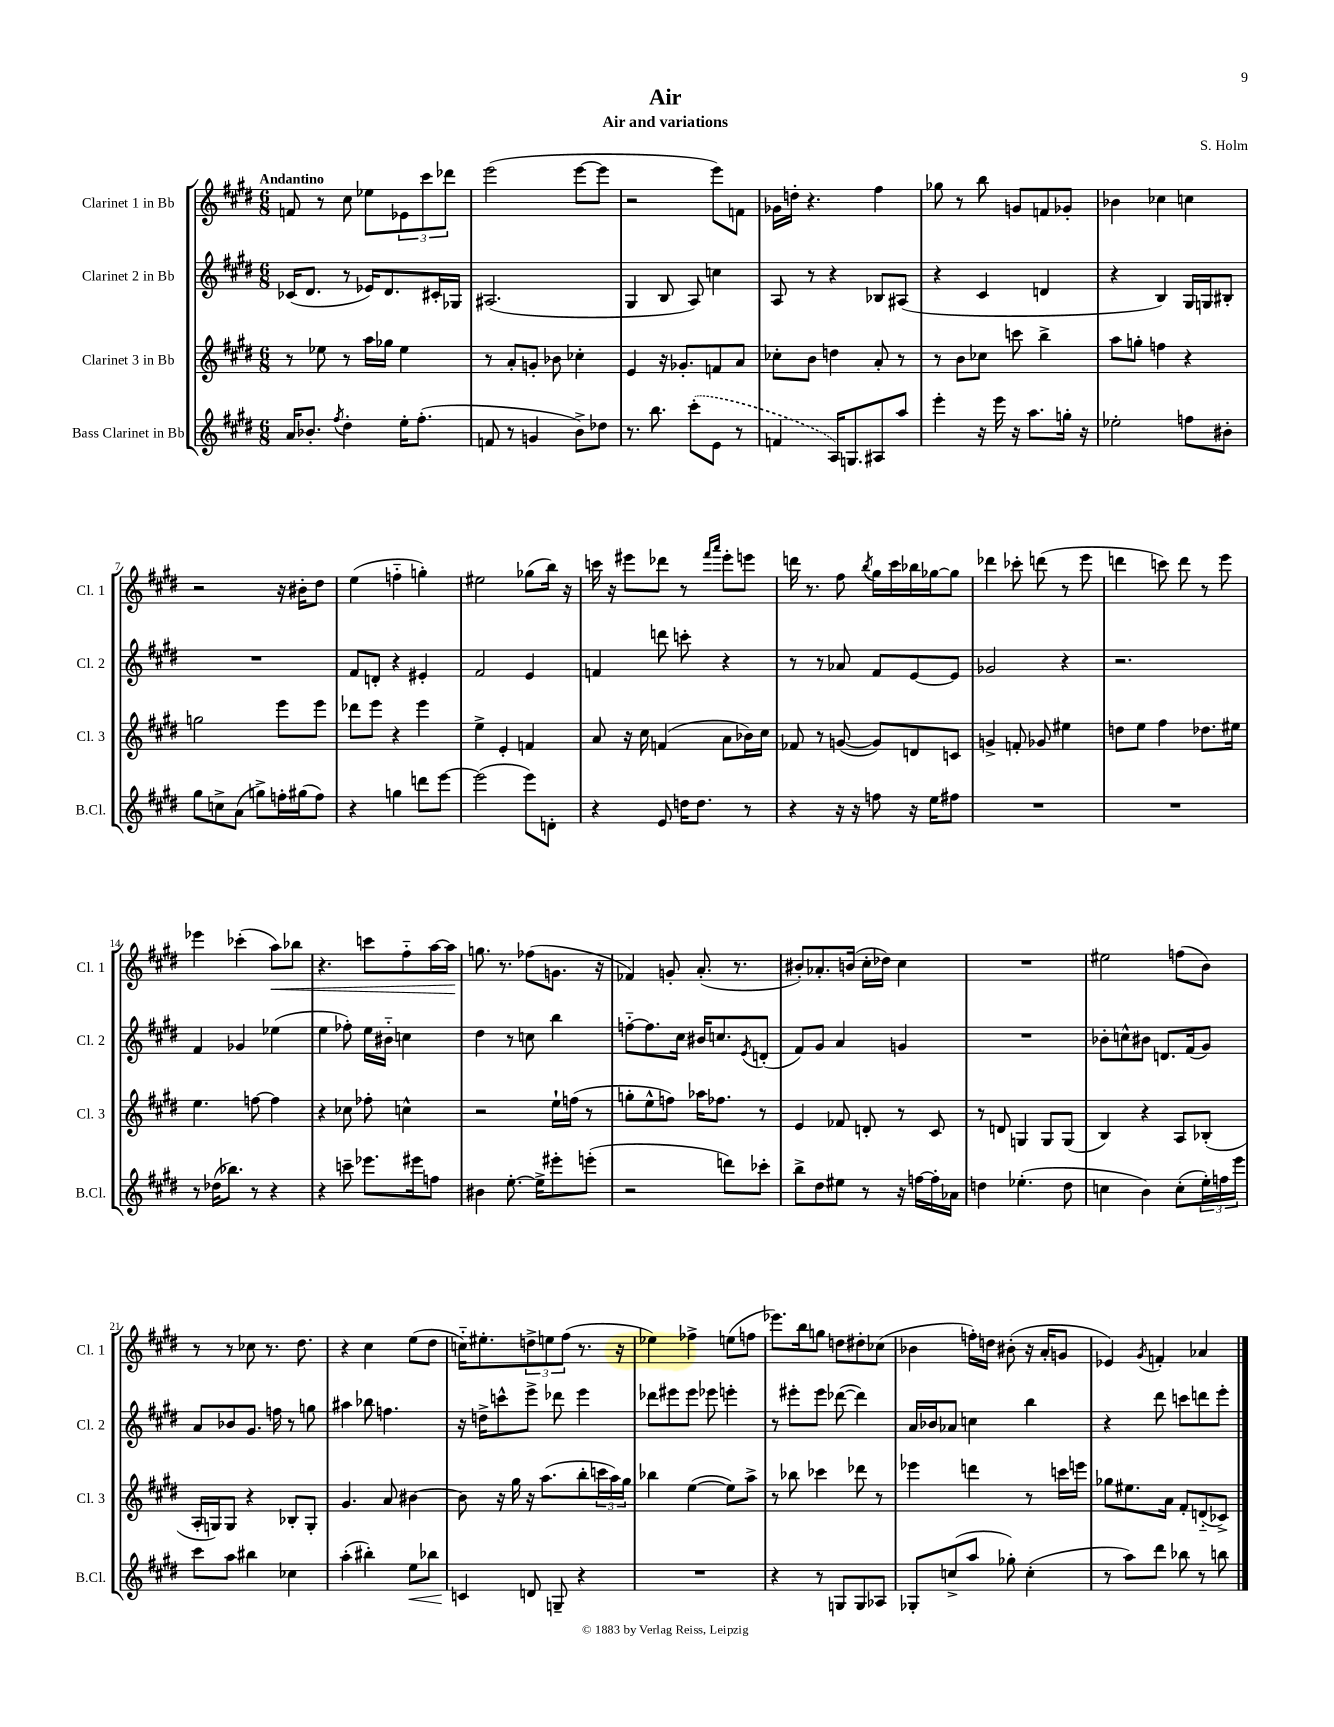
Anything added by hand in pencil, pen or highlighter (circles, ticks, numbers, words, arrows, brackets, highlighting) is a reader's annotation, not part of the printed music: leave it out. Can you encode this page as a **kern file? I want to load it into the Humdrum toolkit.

**kern	**dynam	**kern	**kern	**kern	**dynam
*part4	*part4	*part3	*part2	*part1	*part1
*staff4	*staff4	*staff3	*staff2	*staff1	*staff1
*I"Bass Clarinet in Bb	*	*I"Clarinet 3 in Bb	*I"Clarinet 2 in Bb	*I"Clarinet 1 in Bb	*
*I'B.Cl.	*	*I'Cl. 3	*I'Cl. 2	*I'Cl. 1	*
*clefG2	*	*clefG2	*clefG2	*clefG2	*
*k[f#c#g#d#]	*	*k[f#c#g#d#]	*k[f#c#g#d#]	*k[f#c#g#d#]	*
*M6/8	*	*M6/8	*M6/8	*M6/8	*
=1	=1	=1	=1	=1	=1
!	!	!	!	!LO:TX:a:B:t=Andantino	!
16a/KL	.	8r	(16c-X/KL	8fn/	.
8.b-X'/J	.	.	8.d#/J	.	.
.	.	8ee-X\	.	8r	.
8qff#/	.	.	.	.	.
4dd#'\	.	8r	8r	8cc#\	.
.	.	16aa\LL	16e-X/KL)	8ee-X\L	.
.	.	16gg-X\JJ	8.d#/	.	.
16ee'\KL	.	4ee-\	.	12e-X\	.
(8.ff#'\J	.	.	.	.	.
.	.	.	.	12ccc#\	.
.	.	.	16c#X'/L	.	.
.	.	.	.	12ddd-X\J	.
.	.	.	16G-X/JJ	.	.
=2	=2	=2	=2	=2	=2
8fn/	.	8r	(2.A#X/	(2eee\	.
8r	.	8a'/L	.	.	.
4gn/	.	8gn'/J	.	.	.
.	.	8b-X\	.	.	.
8b^\L)	.	4cc-X'\	.	[8eee\L	.
8dd-X\J	.	.	.	8eee\J]	.
=3	=3	=3	=3	=3	=3
8.r	.	4e/	4G#/	2r	.
8.bb\	.	.	.	.	.
.	.	16r	8B/	.	.
.	.	8.g-X'/L	.	.	.
(8ccc#'\L	.	.	8A/)	.	.
8e\J	.	8fn/	4ccn\	8eee\L)	.
8r	.	8a/J	.	8fn\J	.
=4	=4	=4	=4	=4	=4
4fn/	.	8cc-X'\L	8A/	16g-X\LL	.
.	.	.	.	16ddn'\JJ	.
.	.	8b\J	8r	4.r	.
16A/KL)	.	4ddn\	4r	.	.
8.Gn/	.	.	.	.	.
8A#X/	.	8a'/	8B-X/L	4ff#\	.
8aa/J	.	8r	(8A#X/J	.	.
=5	=5	=5	=5	=5	=5
4eee'\	.	8r	4r	8gg-X\	.
.	.	8b\L	.	8r	.
16r	.	8cc-X\J	4c#/	8bb\	.
16eee\	.	.	.	.	.
16r	.	8cccn\	.	8gn/L	.
8.aa\L	.	.	.	.	.
.	.	4bb^\	4dn/	8fn/	.
16ggn'\Jk	.	.	.	8g-X'/J	.
16r	.	.	.	.	.
=6	=6	=6	=6	=6	=6
2ee-X'\	.	8aa\L	4r	4b-X\	.
.	.	8ggn'\J	.	.	.
.	.	4ffn\	4B/)	4cc-X\	.
8ffn\L	.	4r	16G#/LL	4ccn\	.
.	.	.	16Gn/J	.	.
8b#X'\J	.	.	8B#X'/J	.	.
!!LO:LB:g=z
=7	=7	=7	=7	=7	=7
8gg#\L	.	2ggn\	2.r	2r	.
8ccn^\	.	.	.	.	.
(8a\J	.	.	.	.	.
8ggn^\L)	.	.	.	.	.
16ffn'\L	.	8eee\L	.	16r	.
(16gg#X\J	.	.	.	16b#X'\KL	.
8ff\J)	.	8eee\J	.	8dd#\J	.
=8	=8	=8	=8	=8	=8
4r	.	8ddd-X\L	8f#/L	(4ee\	.
.	.	8eee\J	8dn'/J	.	.
4ggn\	.	4r	4r	4ffn\	.
8dddn\L	.	4eee\	4e#X'/	4ggn'\)	.
[8eee\J	.	.	.	.	.
=9	=9	=9	=9	=9	=9
(2eee\]	.	4ee^\	2f#/	2ee#X\	.
.	.	4e'/	.	.	.
8eee\L)	.	4fn/	4e/	(8gg-X\L	.
8dn'\J	.	.	.	16bb\Jk)	.
.	.	.	.	16r	.
=10	=10	=10	=10	=10	=10
4r	.	8a/	4fn/	16cccn\	.
.	.	.	.	16r	.
.	.	16r	.	8eee#X\L	.
.	.	16cc#\	.	.	.
8e/	.	(4fn/	8dddn\	8ddd-X\J	.
16ddn\KL	.	.	8cccn'\	8r	.
8.dd\J	.	.	.	.	.
.	.	.	.	16qqfff#/LL	.
.	.	.	.	16qqaaa/JJ	.
.	.	8a\L	4r	8eee#'\L	.
8r	.	16b-X\L)	.	8eeen\J	.
.	.	16cc#\JJ	.	.	.
=11	=11	=11	=11	=11	=11
4r	.	8f-X/	8r	16dddn\	.
.	.	.	.	8.r	.
.	.	8r	8r	.	.
16r	.	([8gn/	8a-X/	8ff#\	.
16r	.	.	.	.	.
.	.	.	.	8qbb/	.
8ffn\	.	8g/L])	8f#/L	16gg#\LL	.
.	.	.	.	16ccc#\	.
16r	.	8dn/	[8e/	16bb-X\	.
16ee\KL	.	.	.	[16gg-X\J	.
8ff#X\J	.	8cn/J	8e/J]	8gg-\J]	.
=12	=12	=12	=12	=12	=12
2.r	.	4gn^/	2g-X/	4ddd-X\	.
.	.	8fn'/	.	8ccc-X'\	.
.	.	8g-X/	.	(8dddn\	.
.	.	4ee#X\	4r	8r	.
.	.	.	.	8eee\	.
=13	=13	=13	=13	=13	=13
2.r	.	8ddn\L	2.r	4dddn\	.
.	.	8ee\J	.	.	.
.	.	4ff#\	.	8cccn\)	.
.	.	.	.	8ddd\	.
.	.	8.dd-X\L	.	8r	.
.	.	.	.	8eee\	.
.	.	16ee#X\Jk	.	.	.
!!LO:LB:g=z
=14	=14	=14	=14	=14	=14
8r	.	4.ee\	4f#/	4eee-X\	.
(16dd-X\KL	.	.	.	.	.
8.bb-X\J)	.	.	.	.	.
.	.	.	4g-X/	(4ccc-X'\	.
8r	.	[8ffn\	.	.	.
!	!	!	!	!	!LO:HP:b
4r	.	4ff\]	(4ee-X\	8aa\L)	<
.	.	.	.	8bb-X\J	.
=15	=15	=15	=15	=15	=15
4r	.	4r	4ee\	4.r	.
8cccn~\	.	8cc-X\	8ff-X'\)	.	.
8.eee-X\L	.	8ff-X'\	16ee\LL	8cccn\L	.
.	.	.	16b#X\JJ	.	.
.	.	4ccn^^\	4ccn\	8ff#\	.
16eee#X\k	.	.	.	.	.
8ffn\J	.	.	.	[16aa\L	.
.	.	.	.	16aa\JJ]	.
.	.	.	.	.	[
=16	=16	=16	=16	=16	=16
4b#X\	.	2r	4dd#\	8.ggn\	.
.	.	.	.	8.r	.
[8.ee'\	.	.	8r	.	.
.	.	.	8ccn\	(8ff-X\L	.
16ee^\KL]	.	.	.	.	.
8eee#X'\	.	16ee`\LL	4bb\	8.gn\J	.
.	.	(16ffn\JJ	.	.	.
(8eeen'\J	.	8r	.	.	.
.	.	.	.	16r	.
=17	=17	=17	=17	=17	=17
2r	.	8ggn'\L	[8ffn\L	4f-X/)	.
.	.	8ee^^\	8.ff\]	.	.
.	.	8ffn\J)	.	8gn'/	.
.	.	.	16cc#\Jk	.	.
.	.	16aa-X\KL	16b#X/KL	(8.a'/	.
.	.	8.ff-X\J	8.ccn/	.	.
8dddn\L)	.	.	.	.	.
.	.	.	.	8.r	.
.	.	.	8qe/	.	.
8ccc-X'\J	.	8r	(8dn'/J	.	.
=18	=18	=18	=18	=18	=18
8bb^\L	.	4e/	8f#/L)	8b#X'/L)	.
8dd#\	.	.	8g#/J	8.a-X'/	.
8ee#X\J	.	8f-X/	4a/	.	.
.	.	.	.	(16bn/Jk	.
8r	.	8dn'/	.	16cc#'\LL	.
.	.	.	.	16dd-X\JJ)	.
16r	.	8r	4gn/	4cc#\	.
[16ffn\LL	.	.	.	.	.
16ff'\]	.	8c#/	.	.	.
16a-X\JJ	.	.	.	.	.
=19	=19	=19	=19	=19	=19
4ddn\	.	8r	2.r	2.r	.
.	.	8dn/	.	.	.
(4.ee-X'\	.	4Gn/	.	.	.
.	.	8G/L	.	.	.
8dd\	.	(8G/J	.	.	.
=20	=20	=20	=20	=20	=20
4ccn\	.	4B/)	8b-X'\L	2ee#X\	.
.	.	.	8ccn^^\	.	.
4b\)	.	4r	8b#X\J	.	.
.	.	.	8.dn/L	.	.
(8cc'\L	.	8A/L	.	(8ffn\L	.
.	.	.	(16f#/k	.	.
24ee'\L)	.	(8B-X'/J	8g#/J)	8b\J)	.
24ffn\	.	.	.	.	.
24eee\JJ	.	.	.	.	.
!!LO:LB:g=z
=21	=21	=21	=21	=21	=21
8ccc#\L	.	16A'/LL	8a/L	8r	.
.	.	16Gn/J)	.	.	.
8aa\J	.	8G/J	8b-X/	8r	.
4bb#X\	.	4r	8.g#/J	8cc-X\	.
.	.	.	.	8.r	.
.	.	.	16ffn\	.	.
4cc-X\	.	8B-X'/L	8r	.	.
.	.	.	.	8.dd#\	.
.	.	8G'/J	8ggn\	.	.
=22	=22	=22	=22	=22	=22
(4aa'\	.	4.g#/	4aa#X\	4r	.
4bb#X'\)	.	.	8bb-X\	4cc#\	.
.	.	8a/	4.ffn\	.	.
!	!LO:HP:b	!	!	!	!
8ee\L	<	[4b#X\	.	(8ee\L	.
8bb-X\J	.	.	.	8dd#\J	.
=23	=23	=23	=23	=23	=23
4cn/	.	8b#\]	16r	16ccn\KL)	.
.	.	.	16ddn^\KL	8.ee#X'\	.
.	.	16r	8cccn^^\	.	.
.	.	16gg#\	.	.	.
8dn/	[	16r	8eee^\J	12ddn^\	.
.	.	(8.aa\L	.	.	.
.	.	.	.	12een\	.
8Gn~/	.	.	8ddd-X\	.	.
.	.	.	.	(12ff#\J	.
4r	.	8bb'\	4eee\	8.r	.
.	.	24cccn\L	.	.	.
.	.	24aa\)	.	.	.
.	.	.	.	16r	.
.	.	24gg#\JJ	.	.	.
=24	=24	=24	=24	=24	=24
2.r	.	4bb-X\	8ddd-X\L	4ee-X\)	.
.	.	.	8eee#X\	.	.
.	.	([4ee\	8eee#\J	4ff-X^\	.
.	.	.	8eee-X\	.	.
.	.	8ee\L])	4eeen'\	(8een\L	.
.	.	8aa^\J	.	8ffn\J	.
=25	=25	=25	=25	=25	=25
4r	.	8r	8r	8.eee-X\L)	.
.	.	8bb-X\	8eee#X'\L	.	.
.	.	.	.	16bb\k	.
8r	.	4ccc-X\	8eee#\J	8ggn\J	.
8Gn/L	.	.	([8ddd-X\	8ddn\L	.
8G/	.	8ddd-X\	4ddd-\])	8dd#X'\	.
8A-X/J	.	8r	.	(8cc-X\J	.
=26	=26	=26	=26	=26	=26
8G-X'/L	.	4eee-X\	16a/LL	4b-X\	.
.	.	.	16b-X/J	.	.
(8ccn^/	.	.	8a-X/J	.	.
8aa/J	.	4dddn\	4ccn\	16ffn'\LL)	.
.	.	.	.	16ddn\JJ	.
8gg-X'\)	.	.	.	(8b#X'\	.
(4cc'\	.	8r	4bb\	16r	.
.	.	.	.	16a'/KL	.
.	.	16cccn\LL	.	8gn/J	.
.	.	16eeen\JJ	.	.	.
=27	=27	=27	=27	=27	=27
8r	.	8gg-X\L	4r	4e-X/)	.
8aa\L)	.	8.ee#X\	.	.	.
.	.	.	.	8qg#/	.
8ddd#\J	.	.	8ddd#\	4fn'/	.
.	.	16a\Jk	.	.	.
8bb-X\	.	8f#'/L	8cccn\L	.	.
8r	.	(8dn/	8dddn\	4a-X/	.
8bbn\	.	8c-X^/J)	8eee'\J	.	.
==	==	==	==	==	==
*-	*-	*-	*-	*-	*-
